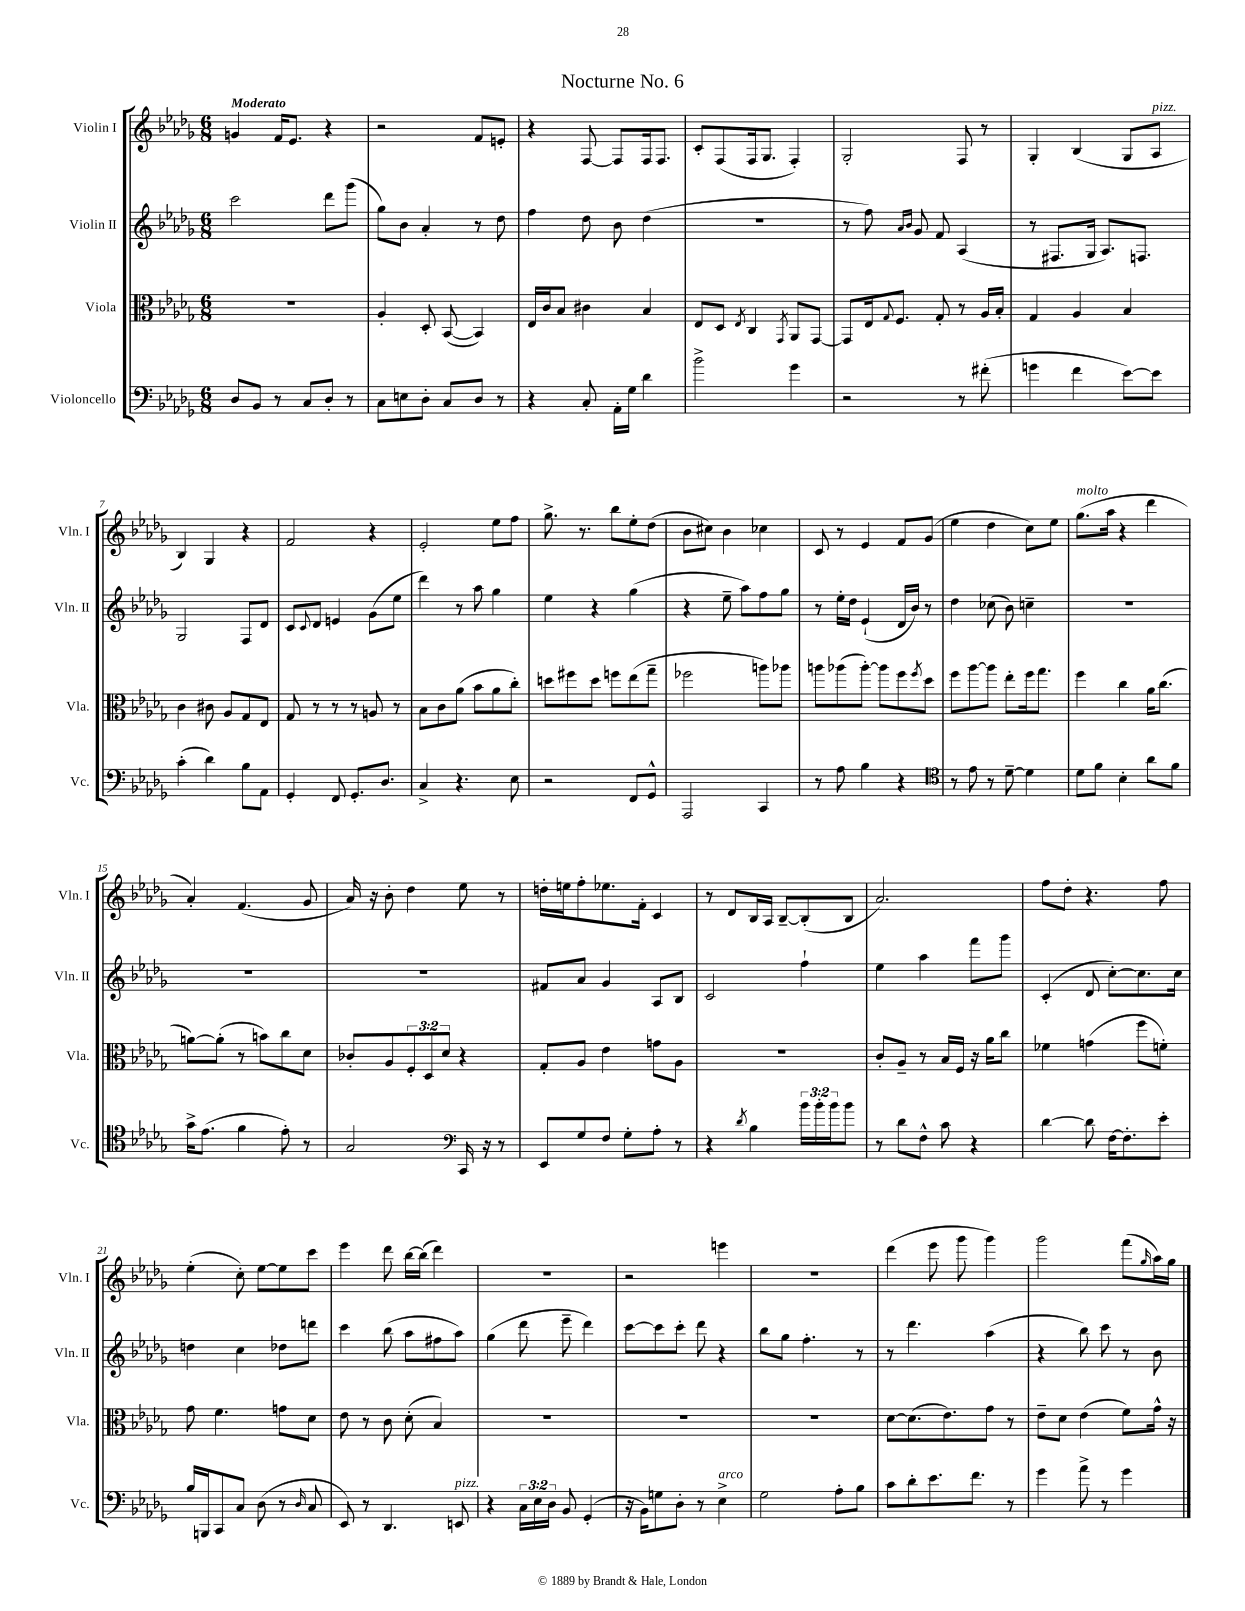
\header { title = "Nocturne No. 6" }
<<
\new StaffGroup <<
\new Staff = "s0" \with { instrumentName = "Violin I" shortInstrumentName = "Vln. I" } {
    \clef treble \key des \major \numericTimeSignature \time 6/8 \tempo "Moderato"
    g'4 f'16 ees'8. r4 |
    r2 f'8 e'8-. |
    r4 f8~ f8 f16 f8. |
    c'8-. f8( f16 ges8. f4-.) |
    ges2-. f8 r8 |
    ges4-. bes4( ges8 aes8^\markup { \italic "pizz." } |
    bes4) ges4 r4 |
    f'2 r4 |
    ees'2-. ees''8 f''8 |
    ges''8.-> r8. bes''8 ees''8-. des''8( |
    bes'8 cis''8) bes'4 ces''4 |
    c'8 r8 ees'4 f'8 ges'8( |
    ees''4 des''4 c''8) ees''8 |
    ges''8.^\markup { \italic "molto" }( aes''16 r4 des'''4 |
    aes'4-.) f'4.( ges'8 |
    aes'16) r16 bes'8-. des''4 ees''8 r8 |
    d''16-. e''16 f''8-. ees''8. f'16-. c'4 |
    r8 des'8 bes16 aes16 bes8~-- bes8-.( bes8 |
    aes'2.) |
    f''8 des''8-. r4. f''8 |
    ees''4-.( c''8-.) ees''8~ ees''8 c'''8 |
    ees'''4 des'''8 bes''16~ bes''16( des'''4) |
    R2. |
    r2 e'''4 |
    R2. |
    des'''4( ees'''8 ges'''8 ges'''4) |
    ges'''2 f'''8( \grace { ges''16 } aes''16) ges''16 \bar "|." |
}
\new Staff = "s1" \with { instrumentName = "Violin II" shortInstrumentName = "Vln. II" } {
    \clef treble \key des \major \numericTimeSignature \time 6/8
    c'''2 des'''8 ges'''8( |
    ges''8) bes'8 aes'4-. r8 des''8 |
    f''4 des''8 bes'8 des''4( |
    R2. |
    r8 f''8) \grace { aes'16 bes'16 } ges'8 f'8 aes4( |
    r8 fis8. ges16 aes8.) f8. |
    ges2 f8 des'8 |
    c'8 \appoggiatura { c'8 } des'8 e'4 ges'8( ees''8 |
    des'''4) r8 aes''8 ges''4 |
    ees''4 r4 ges''4( |
    r4 ees''8-- aes''8) f''8 ges''8 |
    r8 ees''16-. des''16 ees'4-!( des'16 bes'16) r8 |
    des''4 ces''8( bes'8) c''4-- |
    R2. |
    R2. |
    R2. |
    fis'8 aes'8 ges'4 aes8 bes8 |
    c'2 f''4-! |
    ees''4 aes''4 f'''8 ges'''8 |
    c'4-.( des'8 c''8~-.) c''8. c''16 |
    d''4 c''4 des''8 d'''8 |
    c'''4 bes''8( aes''8 fis''8 aes''8) |
    ges''4( des'''8 ees'''8-- des'''4) |
    c'''8~ c'''8 c'''8-. des'''8 r4 |
    bes''8 ges''8 f''4.-. r8 |
    r8 des'''4. aes''4( |
    r4 bes''8) c'''8 r8 bes'8 \bar "|." |
}
\new Staff = "s2" \with { instrumentName = "Viola" shortInstrumentName = "Vla." } {
    \clef alto \key des \major \numericTimeSignature \time 6/8 \override Staff.TupletNumber.text = #tuplet-number::calc-fraction-text
    R2. |
    aes4-. des8-. bes,8~( bes,4) |
    ees16 c'16 bes8 cis'4 bes4 |
    ees8 des8 \acciaccatura { ees8 } c4 \acciaccatura { ges,8 } aes,8 ges,8~ |
    ges,8 ees16 \appoggiatura { ges8 } f8. ges8-. r8 aes16 bes16-. |
    ges4 aes4 bes4 |
    c'4 cis'8 aes8 ges8 ees8 |
    ges8 r8 r8 r8 a8 r8 |
    bes8 c'8 aes'8( bes'8 aes'8 c''8-.) |
    d''8 fis''8 d''8 f''8 ees''8( ges''8-- |
    fes''2 a''8) aes''8 |
    a''8 aes''8( aes''8~-.) aes''8 f''8 \acciaccatura { f''8 } des''8 |
    f''8 aes''8~ aes''8 ees''8-. f''16 ges''8. |
    f''4 c''4 aes'16 c''8.( |
    a'8~) a'8-.( r8 b'8) c''8 des'8 |
    ces'8-. aes8 \tuplet 3/2 { f8-. des8 des'8 } r4 |
    ges8-. aes8 ees'4 g'8 aes8 |
    R2. |
    c'8-. aes8-- r8 bes16 f16 r16 aes'16 c''8 |
    fes'4 g'4( f''8 f'8-.) |
    ges'8 f'4. g'8 des'8 |
    ees'8 r8 c'8 des'8-.( bes4) |
    R2. |
    R2. |
    R2. |
    des'8~ des'8.( ees'8.) ges'8 r8 |
    ees'8-- des'8 ees'4( f'8) ges'16-^ r16 \bar "|." |
}
\new Staff = "s3" \with { instrumentName = "Violoncello" shortInstrumentName = "Vc." } {
    \clef bass \key des \major \numericTimeSignature \time 6/8 \override Staff.TupletNumber.text = #tuplet-number::calc-fraction-text
    des8 bes,8 r8 c8 des8-. r8 |
    c8 e8 des8-. c8 des8 r8 |
    r4 c8-. aes,16-. ges16 des'4 |
    bes'2-> ges'4 |
    r2 r8 fis'8-.( |
    g'4 f'4 ees'8~) ees'8 |
    c'4-.( des'4) bes8 aes,8 |
    ges,4-. f,8 ges,8.-. des8. |
    c4-> r4. ees8 |
    r2 f,8 ges,8-^ |
    aes,,2 c,4 |
    r8 aes8 bes4 r4 |
    \clef tenor r8 ees'8 r8 des'8~-- des'4 |
    des'8 f'8 bes4-. aes'8 f'8 |
    ges'16-> ees'8.( f'4 ees'8-.) r8 |
    ges2 \clef bass c,16 r16 r8 |
    ees,8 ges8 f8 ges8-. aes8-. r8 |
    r4 \acciaccatura { des'8 } bes4 \tuplet 3/2 { bes'16 bes'16-. bes'16 } bes'8 |
    r8 des'8 f8-^ c'8 r4 |
    des'4~ des'8 f16~ f8.-. ees'8-. |
    bes16 b,,16 c,8 c8 des8( r8 \grace { des16 } c8 |
    ees,8) r8 des,4. e,8^\markup { \italic "pizz." } |
    r4 \tuplet 3/2 { c16 ees16 des16 } bes,8 ges,4-.( |
    r16 bes,16) g8 des8-. r8 ees4->^\markup { \italic "arco" } |
    ges2 aes8-. bes8 |
    c'8 des'8-. ees'8. f'8. r8 |
    ges'4 aes'8-> r8 ges'4 \bar "|." |
}
>>
>>
